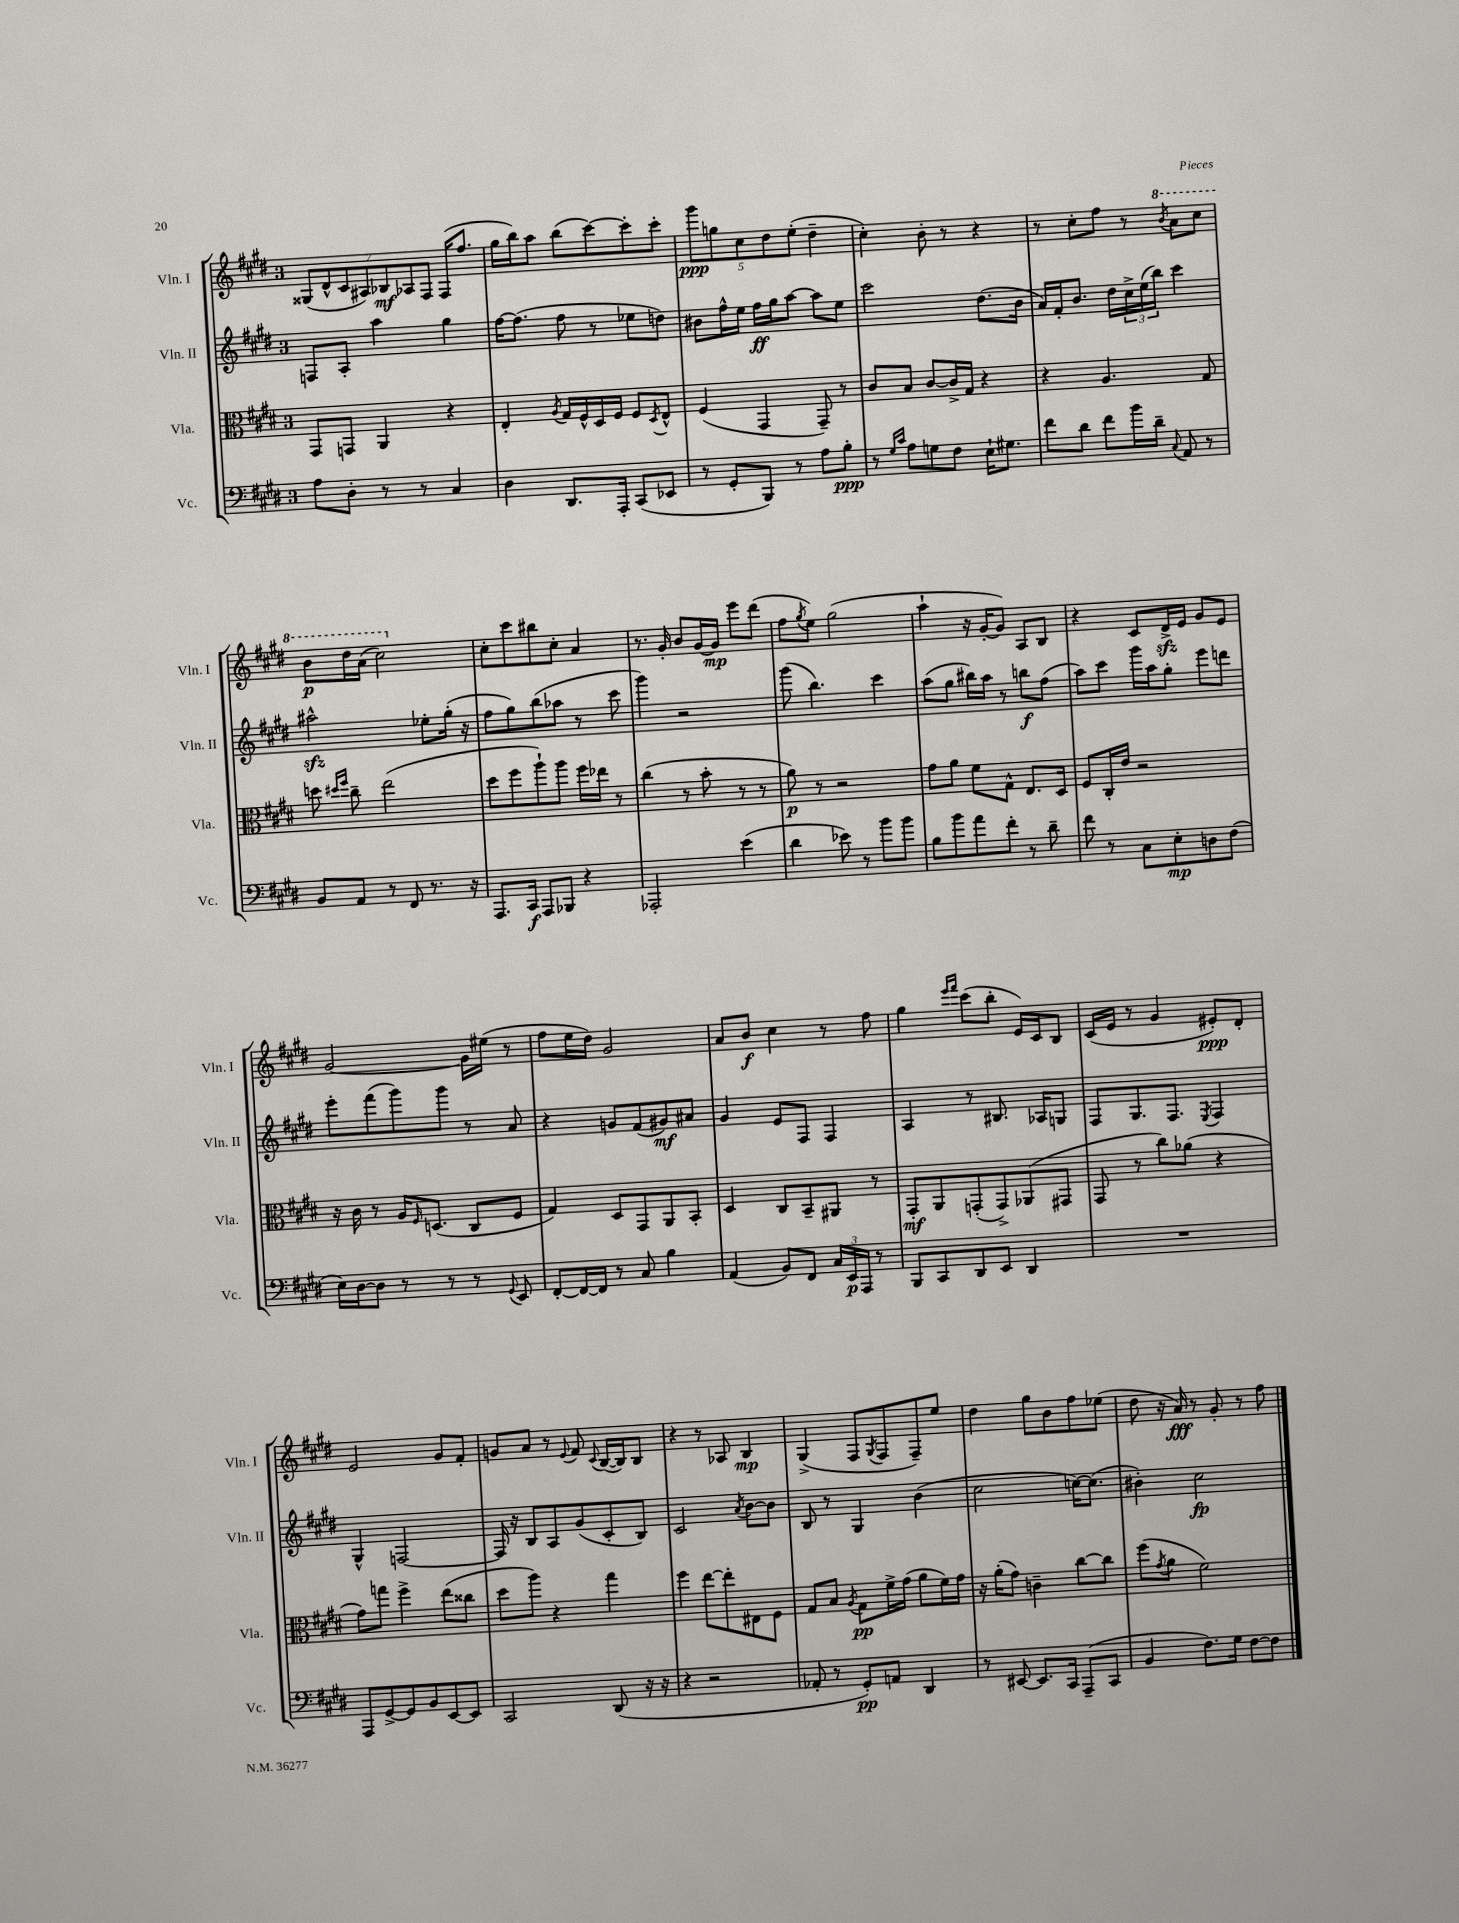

**kern	**kern	**kern	**kern
*staff4	*staff3	*staff2	*staff1
*clefF4	*clefC3	*clefG2	*clefG2
*k[f#c#g#d#]	*k[f#c#g#d#]	*k[f#c#g#d#]	*k[f#c#g#d#]
*M3/4	*M3/4	*M3/4	*M3/4
8A	8GG#	8F	(14G##
.	.	.	14d#^^
8D#'	8GG	8A'	.
.	.	.	14c#
.	.	.	14A#)
8r	4AA	4aa	.
.	.	.	14B-
.	.	.	14A-
8r	.	.	.
.	.	.	14F#
4C#	4r	4gg#	(16F#
.	.	.	8.ff#
=	=	=	=
4D#	4E'	[16ff#	16gg#
.	.	(8.ff#]	16bb)
.	.	.	8aa
.	8qA	.	.
8.DD#	16G#	8ff#	(8bb
.	16F#^^	.	.
.	16D#	8r	[8ccc#)
16AAA'	16F#	.	.
(8CC#	8F#	8ee-	8ccc#']
.	8qD#	.	.
8EE-	8E^^	8dd)	8ccc#'
=	=	=	=
8r	(4F#	8b#	10ggg#
.	.	.	10gg
8GG#'	.	16ff#^^	.
.	.	16ee	.
.	.	.	10cc#
8BBB)	4GG#	16ff#	.
.	.	.	10dd#
.	.	16gg#	.
8r	.	[8aa	.
.	.	.	(10ee'
8A	8GG#~)	8aa]	4dd#~
8B'	8r	8ee	.
=	=	=	=
8r	8c#	2ccc#	4cc#')
16qqG#	.	.	.
16qqc#	.	.	.
8A	8B	.	.
8G	[8c#	.	8b'
8F#	16c#^]	.	8r
.	16G#	.	.
16E`	4r	(8.dd#	4r
8.G#	.	.	.
.	.	16b	.
=	=	=	=
8f#	4r	16a)	8r
.	.	16f#'	.
8d#	.	8.b	8cc#'
8f#	4.A	.	8ff#
.	.	16dd#	.
16b	.	24cc#^	8r
.	.	(24ee	.
16d#~	.	.	.
.	.	24bb)	.
8qqC#	.	.	8qbb
8AA	.	4ccc#	8aa
8r	8G#	.	8ccc#
=	=	=	=
8BB	8dd	2aa#^^	8bb
.	16qqdd#	.	.
.	16qqff#	.	.
8AA	8cc#~	.	16ddd#
.	.	.	(16aa
8r	(2ee	.	2ccc#)
8FF#	.	.	.
8.r	.	8ee-'	.
.	.	(16gg#'	.
16r	.	16r	.
=	=	=	=
8.AAA	8dd#	8ff#	8cc#'
.	8ff#	8gg#)	8ccc#
16CC#	.	.	.
8AAA	8aa`)	(8bb	8bb#
8BBB-	8aa	8aa-	8cc#'
4r	16ff#	8r	4a
.	16ee-	.	.
.	8r	8ccc#	.
=	=	=	=
2AAA-'	(4cc#	4ggg#)	8.r
.	.	.	16g#'
.	8r	2r	8b
.	8b'	.	[16g#
.	.	.	16g#]
(4e	8r	.	8eee
.	8r	.	(8ddd#
=	=	=	=
4d#	8a)	(8ggg#	8ff#
.	.	.	8qgg#
.	8r	4.bb)	8ee)
8e-)	2r	.	(2gg#
8r	.	.	.
8b	.	4ccc#	.
8b	.	.	.
=	=	=	=
8B	8g#	(8aa	4aa`
8b	8a	8gg#	.
8a	8f#	16bb#)	16r
.	.	16aa	[16g#'
8f#'	8G#^^	8r	8g#])
8r	8.E	8bb	8A
8d#~	.	(8ff#	8B
.	16D#	.	.
=	=	=	=
8f#	8F#	8aa)	4r
8r	16C#'	8ccc#	.
.	16e	.	.
8C#	2r	16ggg#	8c#
.	.	16aa	.
8E'	.	8gg#'	16d#^
.	.	.	16e
8D	.	8eee	8g#
(8F#	.	8ddd	8e
=	=	=	=
16E)	16r	8eee'	[2g#
[16D#	16c#	.	.
8D#]	8r	(8fff#	.
8r	16A	8ggg#)	.
.	16qqF#	.	.
.	(8.D	.	.
8r	.	8ggg#	.
8r	8C#	8r	16g#]
.	.	.	(16ee#
8qqGG#	.	.	.
8EE	8F#	8a	8r
=	=	=	=
[8FF#'	4G#)	4r	8ff#
16FF#_	.	.	16ee
16FF#]	.	.	16dd#)
8r	8D#	8g	2g#
8C#	8GG#	(8f#	.
4B	8AA	8g#)	.
.	8BB'	8a#	.
=	=	=	=
(4AA	4D#	4g#	8a
.	.	.	8b
8BB)	8C#	8e	4cc#
8FF#	8BB~	8F#	.
24C#	8AA#	4F#	8r
24EE	.	.	.
24AAA	.	.	.
8r	8r	.	8ff#
=	=	=	=
8BBB	8GG#'	4A	4gg#
8CC#	8AA	.	.
.	.	.	16qqeee
.	.	.	16qqfff#
8DD#	(8GG'	8r	(8ccc#
8EE	8GG^)	8.B#	8bb'
4DD#	(8AA-	.	16e)
.	.	16A-	16c#
.	8GG#	8G	8B
=	=	=	=
2.r	8GG#	8F#	(16c#
.	.	.	16e
.	8r	8.G#	8r
.	8cc#)	.	4g#
.	.	8.F#	.
.	(8a-	.	.
.	.	8qE	.
.	4r	4F#	8e#')
.	.	.	8d#'
=	=	=	=
8AAA	8g#)	4G#^^	2e
[8GG#^	8gg	.	.
8GG#]	4ff#^	[2F	.
8BB	.	.	.
[8EE	(8ee	.	8g#
8EE]	8cc##	.	8f#'
=	=	=	=
2CC#	8dd#	16F]	8g
.	.	16r	.
.	8aa)	8B	8a
.	4r	8A	8r
.	.	.	8qqe
.	.	(8g#	8f#
.	.	.	8qqc#
(8DD#	4gg#	8c#'	([16B
.	.	.	16B])
16r	.	8B)	8B
16r	.	.	.
=	=	=	=
4r	4ff#	2c#	4r
2r	[8ee	.	8r
.	8ee']	.	8A-
.	.	8qa	.
.	8E#	[8b	4B
.	8F#	8b]	.
=	=	=	=
8AA-'	8G#	8B	(4G#^
8r	8B	8r	.
.	8qA	.	.
8GG#')	8G#	4G#	8F#
.	.	.	8qG#
8AA	16f#^	.	8F#
.	(16g#	.	.
4DD#	8a	(4b	8F#~)
.	16f#)	.	8ee
.	16g#	.	.
=	=	=	=
8r	16r	2cc#	4dd#
.	(16a'	.	.
[8EE#	8g#)	.	.
8.EE#]	4c~	.	8gg#
.	.	.	8b
16CC#	.	.	.
(8AAA~	[8cc#	[16cc)	8ff#
.	.	(8.cc]	.
8CC#	8cc#]	.	(8ee-
=	=	=	=
4BB	(8ff#	4b#')	8dd#
.	8qg#	.	.
.	8a	.	16r
.	.	.	16a)
8.F#)	2f#)	2cc#	8r
.	.	.	8g#'
16G#	.	.	.
[8F#	.	.	8r
8F#]	.	.	8ff#
==	==	==	==
*-	*-	*-	*-
